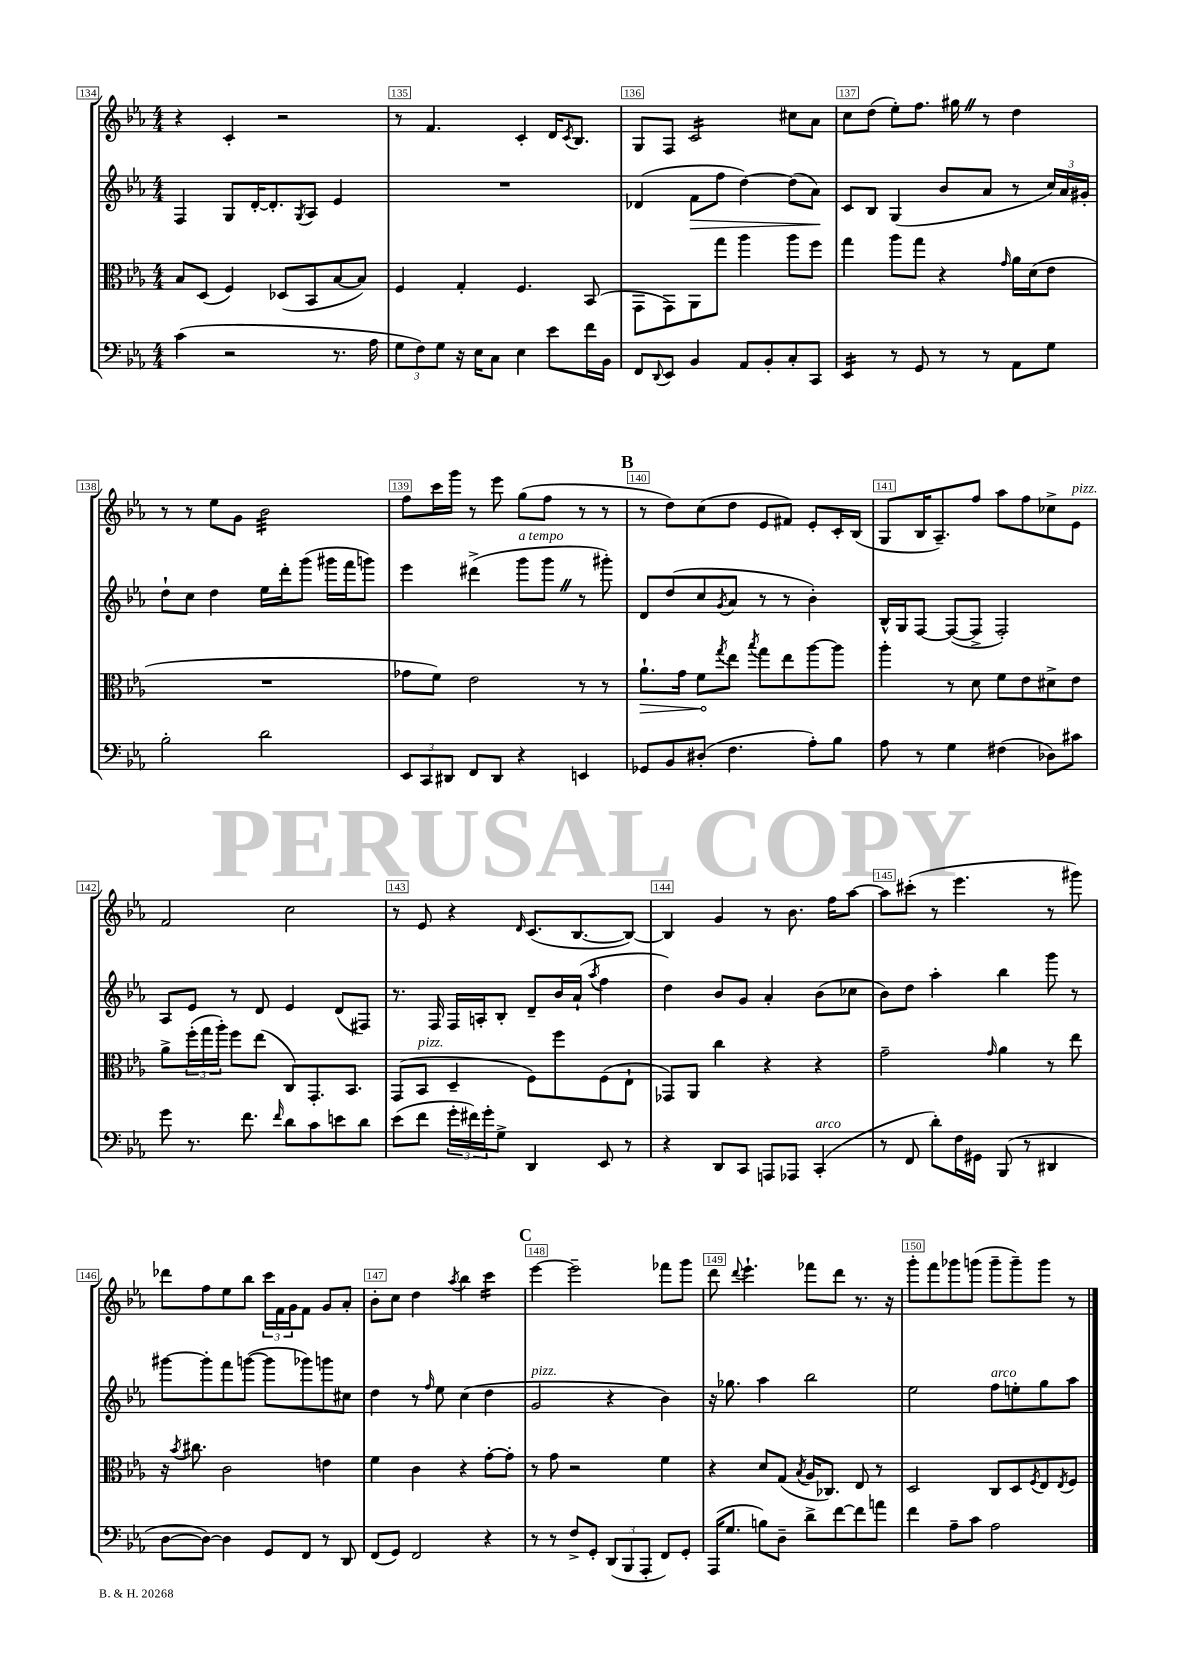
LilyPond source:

<<
\new StaffGroup <<
\new Staff = "s0" {
    \clef treble \key ees \major \numericTimeSignature \time 4/4
    r4 c'4-. r2 |
    r8 f'4. c'4-. d'16 \acciaccatura { c'8 } bes8. |
    g8 f8 c'2:16 cis''8 aes'8 |
    c''8 d''8( ees''8-.) f''8. gis''16 \once \override BreathingSign.text = \markup { \musicglyph "scripts.caesura.straight" } \breathe r8 d''4 |
    r8 r8 ees''8 g'8 bes'2:32 |
    f''8 c'''16 g'''16 r8 ees'''8 g''8( f''8 r8 r8 |
    \mark \markup { \bold "B" } r8 d''8) c''8( d''8 ees'8 fis'8) ees'8-. c'16-. bes16( |
    g8 bes16 aes8.--) f''8 aes''8 f''8 ces''8-> ees'8^\markup { \italic "pizz." } |
    f'2 c''2 |
    r8 ees'8 r4 \grace { d'16 } c'8.( bes8.~ bes8~) |
    bes4 g'4 r8 bes'8. f''16 aes''8~ |
    aes''8 cis'''8-.( r8 ees'''4. r8 gis'''8) |
    des'''8 f''8 ees''8 bes''8 \tuplet 3/2 { c'''16 f'16 g'16 } f'8 g'8 aes'8-. |
    bes'8-. c''8 d''4 \acciaccatura { aes''8 } bes''4 c'''4:16 |
    \mark \markup { \bold "C" } ees'''4~ ees'''2-- fes'''8 g'''8 |
    d'''8 \appoggiatura { d'''8 } ees'''4.-! fes'''8 d'''8 r8. r16 |
    g'''8-. f'''8 ges'''8 g'''8( g'''8-- g'''8--) g'''8 r8 \bar "|." |
}
\new Staff = "s1" {
    \clef treble \key ees \major \numericTimeSignature \time 4/4
    f4 g8 d'16~-. d'8.-. \acciaccatura { g8 } aes8 ees'4 |
    R1 |
    des'4( f'8\> f''8 d''4~) d''8( aes'8\!) |
    c'8 bes8 g4( bes'8 aes'8 r8 \tuplet 3/2 { c''16) aes'16 gis'16-. } |
    d''8-! c''8 d''4 ees''16 d'''16-. g'''8( gis'''16 f'''16 g'''8) |
    ees'''4 dis'''4->( g'''8^\markup { \italic "a tempo" } g'''8 \once \override BreathingSign.text = \markup { \musicglyph "scripts.caesura.straight" } \breathe r8 gis'''8-.) |
    \mark \markup { \bold "B" } d'8 d''8( c''8 \acciaccatura { g'8 } aes'8 r8 r8 bes'4-.) |
    bes16-^ g16 f8~ f8~( f8-> f2-.) |
    aes8 ees'8 r8 d'8 ees'4 d'8( fis8) |
    r8. f16 f16 a16-. bes8-. d'8-- bes'16 aes'16-!( \acciaccatura { aes''8 } f''4 |
    d''4) bes'8 g'8 aes'4-. bes'8( ces''8 |
    bes'8) d''8 aes''4-. bes''4 g'''8 r8 |
    gis'''8~ gis'''8-. f'''8 g'''8~( g'''8 ges'''8) g'''8 cis''8 |
    d''4 r8 \grace { f''16 } ees''8 c''4( d''4 |
    \mark \markup { \bold "C" } g'2^\markup { \italic "pizz." } r4 bes'4) |
    r16 ges''8. aes''4 bes''2 |
    ees''2 f''8^\markup { \italic "arco" } e''8-. g''8 aes''8 \bar "|." |
}
\new Staff = "s2" {
    \clef alto \key ees \major \numericTimeSignature \time 4/4
    bes8 d8( f4) des8( bes,8 bes8~ bes8) |
    f4 g4-. f4. bes,8( |
    g,8 g,8) aes,8 g''8 aes''4 aes''8 f''8 |
    g''4 aes''8 g''8 r4 \grace { g'16 } aes'16 d'16( ees'8 |
    R1 |
    ges'8 f'8) ees'2 r8 r8 |
    \mark \markup { \bold "B" } \once \override Hairpin.circled-tip = ##t aes'8.-!\> g'16 f'8\! \acciaccatura { g''8 } ees''8 \acciaccatura { bes''8 } g''8 ees''8 aes''8~ aes''8 |
    aes''4-. r8 d'8 f'8 ees'8 dis'8-> ees'8 |
    aes'8-> \tuplet 3/2 { f''16-.( g''16 aes''16-.) } f''8 ees''8( c8) g,8.-. bes,8. |
    g,8( bes,8^\markup { \italic "pizz." } d4-- f8) f''8 f8( ees8-! |
    ges,8) aes,8 c''4 r4 r4 |
    g'2-- \grace { g'16 } aes'4 r8 ees''8 |
    r16 \acciaccatura { bes'8 } cis''8. c'2 e'4 |
    f'4 c'4 r4 g'8~-. g'8-. |
    \mark \markup { \bold "C" } r8 g'8 r2 f'4 |
    r4 d'8 g8( \acciaccatura { bes8 } aes16 ces8.) ees8 r8 |
    d2 c8 d8 \acciaccatura { f8 } ees8 \acciaccatura { ees8 } f8 \bar "|." |
}
\new Staff = "s3" {
    \clef bass \key ees \major \numericTimeSignature \time 4/4
    c'4( r2 r8. aes16 |
    \tuplet 3/2 { g8 f8) g8 } r16 ees16 c8 ees4 ees'8 f'16 bes,16 |
    f,8 \appoggiatura { d,8 } ees,8 bes,4 aes,8 bes,8-. c8-. c,8 |
    ees,4:16 r8 g,8 r8 r8 aes,8 g8 |
    bes2-. d'2 |
    \tuplet 3/2 { ees,8 c,8 dis,8 } f,8 dis,8 r4 e,4 |
    \mark \markup { \bold "B" } ges,8 bes,8 dis8-.( f4. aes8-.) bes8 |
    aes8 r8 g4 fis4( des8) cis'8 |
    g'8 r8. f'8. \grace { f'16 } d'8 c'8 e'8 d'8 |
    ees'8( f'8 \tuplet 3/2 { g'16-. fis'16) g'16-. } g8-> d,4 ees,8 r8 |
    r4 d,8 c,8 a,,8 aes,,8 c,4-.^\markup { \italic "arco" }( |
    r8 f,8 d'8-.) f16 gis,16 bes,,8( r8 dis,4 |
    d8~ d8~) d4 g,8 f,8 r8 d,8 |
    f,8( g,8) f,2 r4 |
    \mark \markup { \bold "C" } r8 r8 f8-> g,8-. \tuplet 3/2 { d,8( bes,,8 aes,,8-. } f,8) g,8-. |
    aes,,16( g8. b8) d8-- d'8-> f'8~ f'8 a'8 |
    f'4 aes8-- c'8 aes2 \bar "|." |
}
>>
>>
\layout { \context { \Score currentBarNumber = #134 \override BarNumber.break-visibility = ##(#f #t #t) barNumberVisibility = #all-bar-numbers-visible \override BarNumber.stencil = #(make-stencil-boxer 0.1 0.3 ly:text-interface::print) } }
